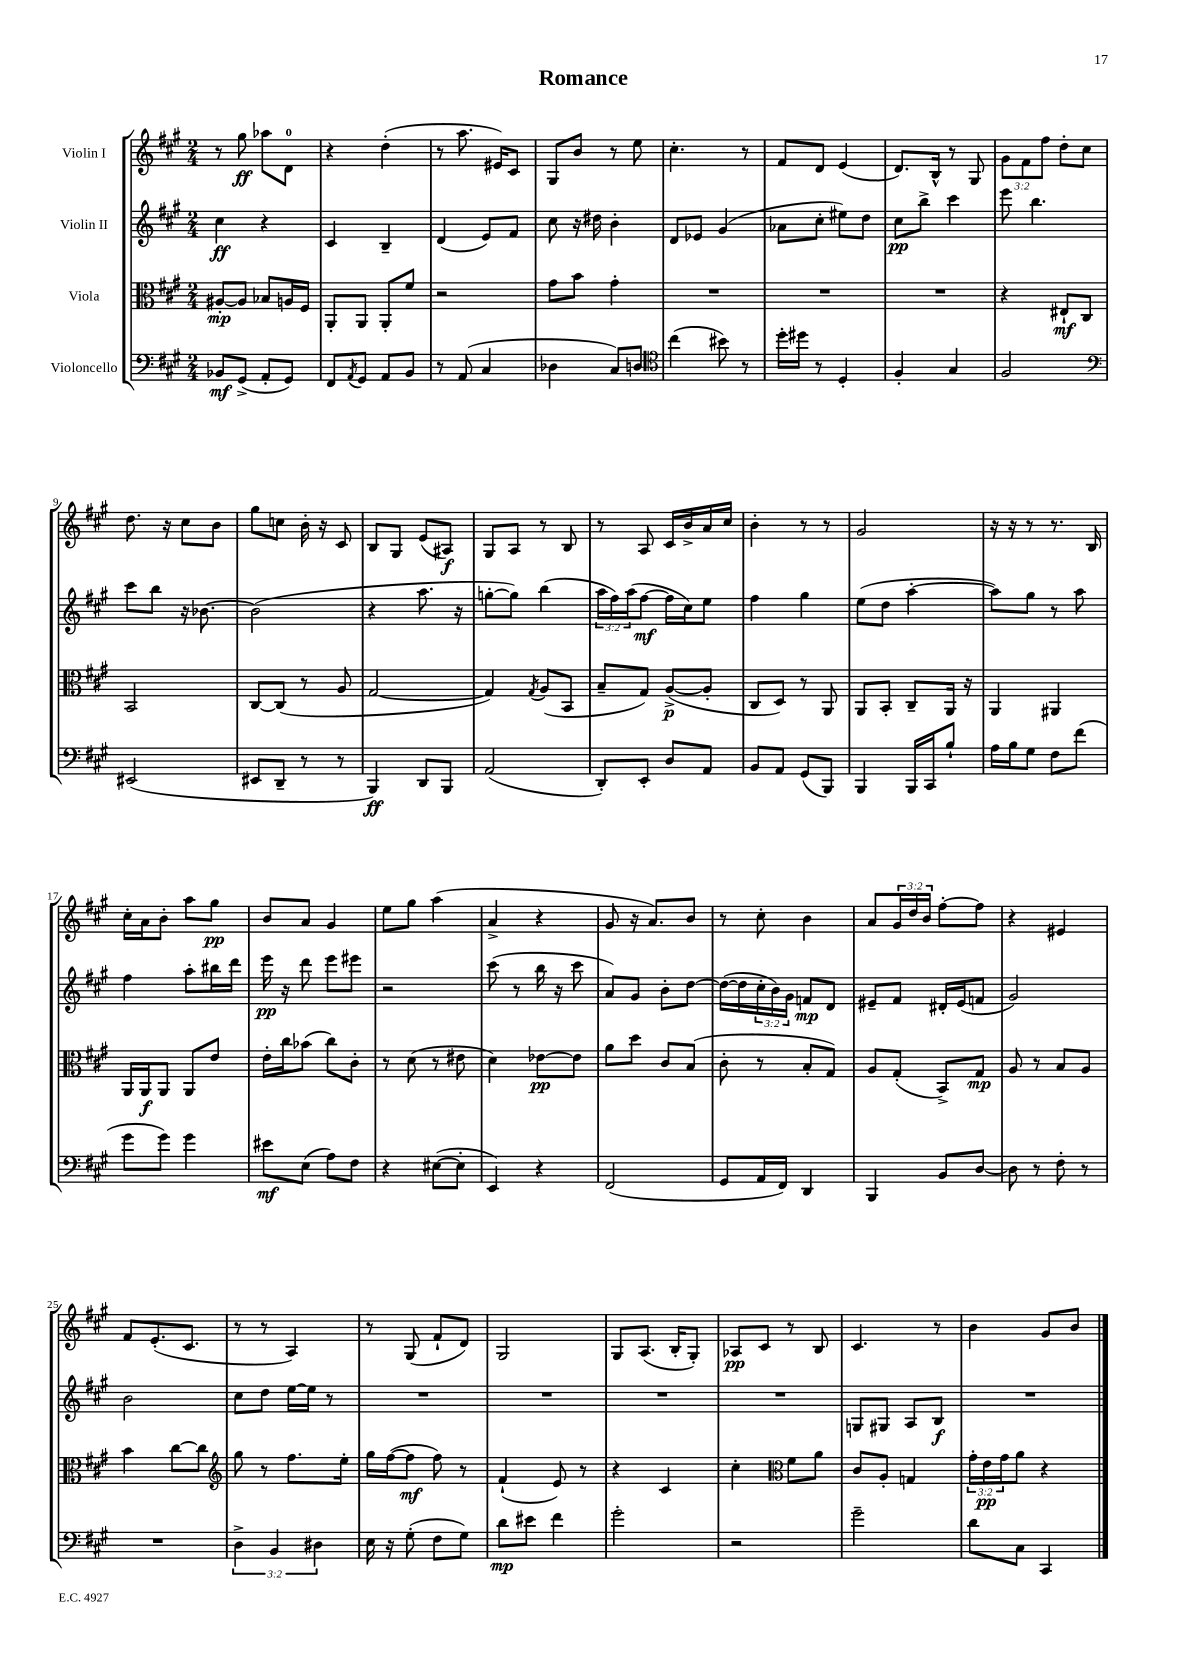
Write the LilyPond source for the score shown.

\header { title = "Romance" }
<<
\new StaffGroup <<
\new Staff = "s0" \with { instrumentName = "Violin I" } {
    \clef treble \key a \major \numericTimeSignature \time 2/4 \override Staff.TupletNumber.text = #tuplet-number::calc-fraction-text
    r8 gis''8\ff aes''8 d'8-0 |
    r4 d''4-.( |
    r8 a''8. eis'16) cis'8 |
    gis8 b'8 r8 e''8 |
    cis''4.-. r8 |
    fis'8 d'8 e'4( |
    d'8.) b16-^ r8 gis8 |
    \tuplet 3/2 { gis'8 fis'8 fis''8 } d''8-. cis''8 |
    d''8. r16 cis''8 b'8 |
    gis''8 c''8 b'16-. r16 cis'8 |
    b8 gis8 e'8( ais8\f) |
    gis8 a8 r8 b8 |
    r8 a8 cis'16 b'16-> a'16 cis''16 |
    b'4-. r8 r8 |
    gis'2 |
    r16 r16 r8 r8. b16 |
    cis''16-. a'16 b'8-. a''8 gis''8\pp |
    b'8 a'8 gis'4 |
    e''8 gis''8 a''4( |
    a'4-> r4 |
    gis'8 r16 a'8.) b'8 |
    r8 cis''8-. b'4 |
    a'8 \tuplet 3/2 { gis'16 d''16 b'16 } fis''8~-. fis''8 |
    r4 eis'4 |
    fis'8 e'8.-.( cis'8. |
    r8 r8 a4) |
    r8 gis8( fis'8-! d'8) |
    gis2 |
    gis8 a8.( b16-. gis8-.) |
    aes8\pp cis'8 r8 b8 |
    cis'4. r8 |
    b'4 gis'8 b'8 \bar "|." |
}
\new Staff = "s1" \with { instrumentName = "Violin II" } {
    \clef treble \key a \major \numericTimeSignature \time 2/4 \override Staff.TupletNumber.text = #tuplet-number::calc-fraction-text
    cis''4\ff r4 |
    cis'4 b4-- |
    d'4( e'8) fis'8 |
    cis''8 r16 dis''16 b'4-. |
    d'8 ees'8 gis'4( |
    aes'8 cis''8-. eis''8) d''8 |
    cis''8\pp b''8-> cis'''4 |
    e'''8 b''4. |
    cis'''8 b''8 r16 bes'8.~ |
    bes'2( |
    r4 a''8. r16 |
    g''8~-. g''8) b''4( |
    \tuplet 3/2 { a''16 fis''16) a''16( } fis''8~\mf fis''16 cis''16) e''8 |
    fis''4 gis''4 |
    e''8( d''8 a''4~-. |
    a''8) gis''8 r8 a''8 |
    fis''4 a''8-. bis''16 d'''16 |
    e'''16\pp r16 d'''8 e'''8 eis'''8 |
    r2 |
    cis'''8( r8 b''16 r16 cis'''8 |
    a'8) gis'8 b'8-. d''8~ |
    d''16~( d''16 \tuplet 3/2 { cis''16-. b'16) gis'16 } f'8\mp d'8 |
    eis'8-- fis'8 dis'16-. eis'16( f'8 |
    gis'2) |
    b'2 |
    cis''8 d''8 e''16~ e''16 r8 |
    R2 |
    R2 |
    R2 |
    R2 |
    g8 gis8 a8 b8\f |
    R2 \bar "|." |
}
\new Staff = "s2" \with { instrumentName = "Viola" } {
    \clef alto \key a \major \numericTimeSignature \time 2/4 \override Staff.TupletNumber.text = #tuplet-number::calc-fraction-text
    ais8~-.\mp ais8 bes8 a16 fis16 |
    a,8-. a,8 a,8-. fis'8 |
    r2 |
    gis'8 b'8 gis'4-. |
    R2 |
    R2 |
    R2 |
    r4 eis8-!\mf cis8 |
    b,2 |
    cis8~ cis8( r8 a8 |
    gis2~ |
    gis4) \acciaccatura { gis8 } a8( b,8 |
    b8-- gis8) a8~->\p( a8-. |
    cis8 d8) r8 a,8 |
    a,8 b,8-. cis8-- a,16 r16 |
    a,4 ais,4 |
    a,16 a,16\f a,8 a,8 e'8 |
    e'16-. cis''16 bes'8( cis''8) cis'8-. |
    r8 d'8( r8 eis'8 |
    d'4) ees'8~\pp ees'8 |
    a'8 d''8 cis'8 b8( |
    cis'8-. r8 b8-. gis8) |
    a8 gis8-.( b,8->) gis8\mp |
    a8 r8 b8 a8 |
    b'4 cis''8~ cis''8 |
    \clef treble gis''8 r8 fis''8. e''16-. |
    gis''16 fis''16~( fis''8\mf fis''8) r8 |
    fis'4-!( e'8) r8 |
    r4 cis'4 |
    cis''4-. \clef alto fis'8 a'8 |
    cis'8 a8-. g4 |
    \tuplet 3/2 { gis'16-. e'16\pp gis'16 } a'8 r4 \bar "|." |
}
\new Staff = "s3" \with { instrumentName = "Violoncello" } {
    \clef bass \key a \major \numericTimeSignature \time 2/4 \override Staff.TupletNumber.text = #tuplet-number::calc-fraction-text
    bes,8\mf gis,8->( a,8-. gis,8) |
    fis,8 \acciaccatura { a,8 } gis,8 a,8 b,8 |
    r8 a,8( cis4 |
    des4 cis8) d8 |
    \clef tenor cis''4( bis'8) r8 |
    d''16-. dis''16 r8 d4-. |
    fis4-. gis4 |
    fis2 |
    \clef bass eis,2( |
    eis,8 d,8-- r8 r8 |
    b,,4\ff) d,8 b,,8 |
    a,2( |
    d,8-.) e,8-. d8 a,8 |
    b,8 a,8 gis,8( b,,8) |
    b,,4 b,,16 cis,16 b8-! |
    a16 b16 gis8 fis8 fis'8( |
    gis'8 gis'8) gis'4 |
    eis'8\mf e8( a8) fis8 |
    r4 eis8~( eis8-. |
    e,4) r4 |
    fis,2( |
    gis,8 a,16 fis,16) d,4 |
    b,,4 b,8 d8~ |
    d8 r8 fis8-. r8 |
    R2 |
    \tuplet 3/2 { d4-> b,4 dis4 } |
    e16 r16 gis8-.( fis8 gis8) |
    d'8\mp eis'8 fis'4 |
    gis'2-. |
    r2 |
    gis'2-- |
    d'8 cis8 cis,4 \bar "|." |
}
>>
>>
